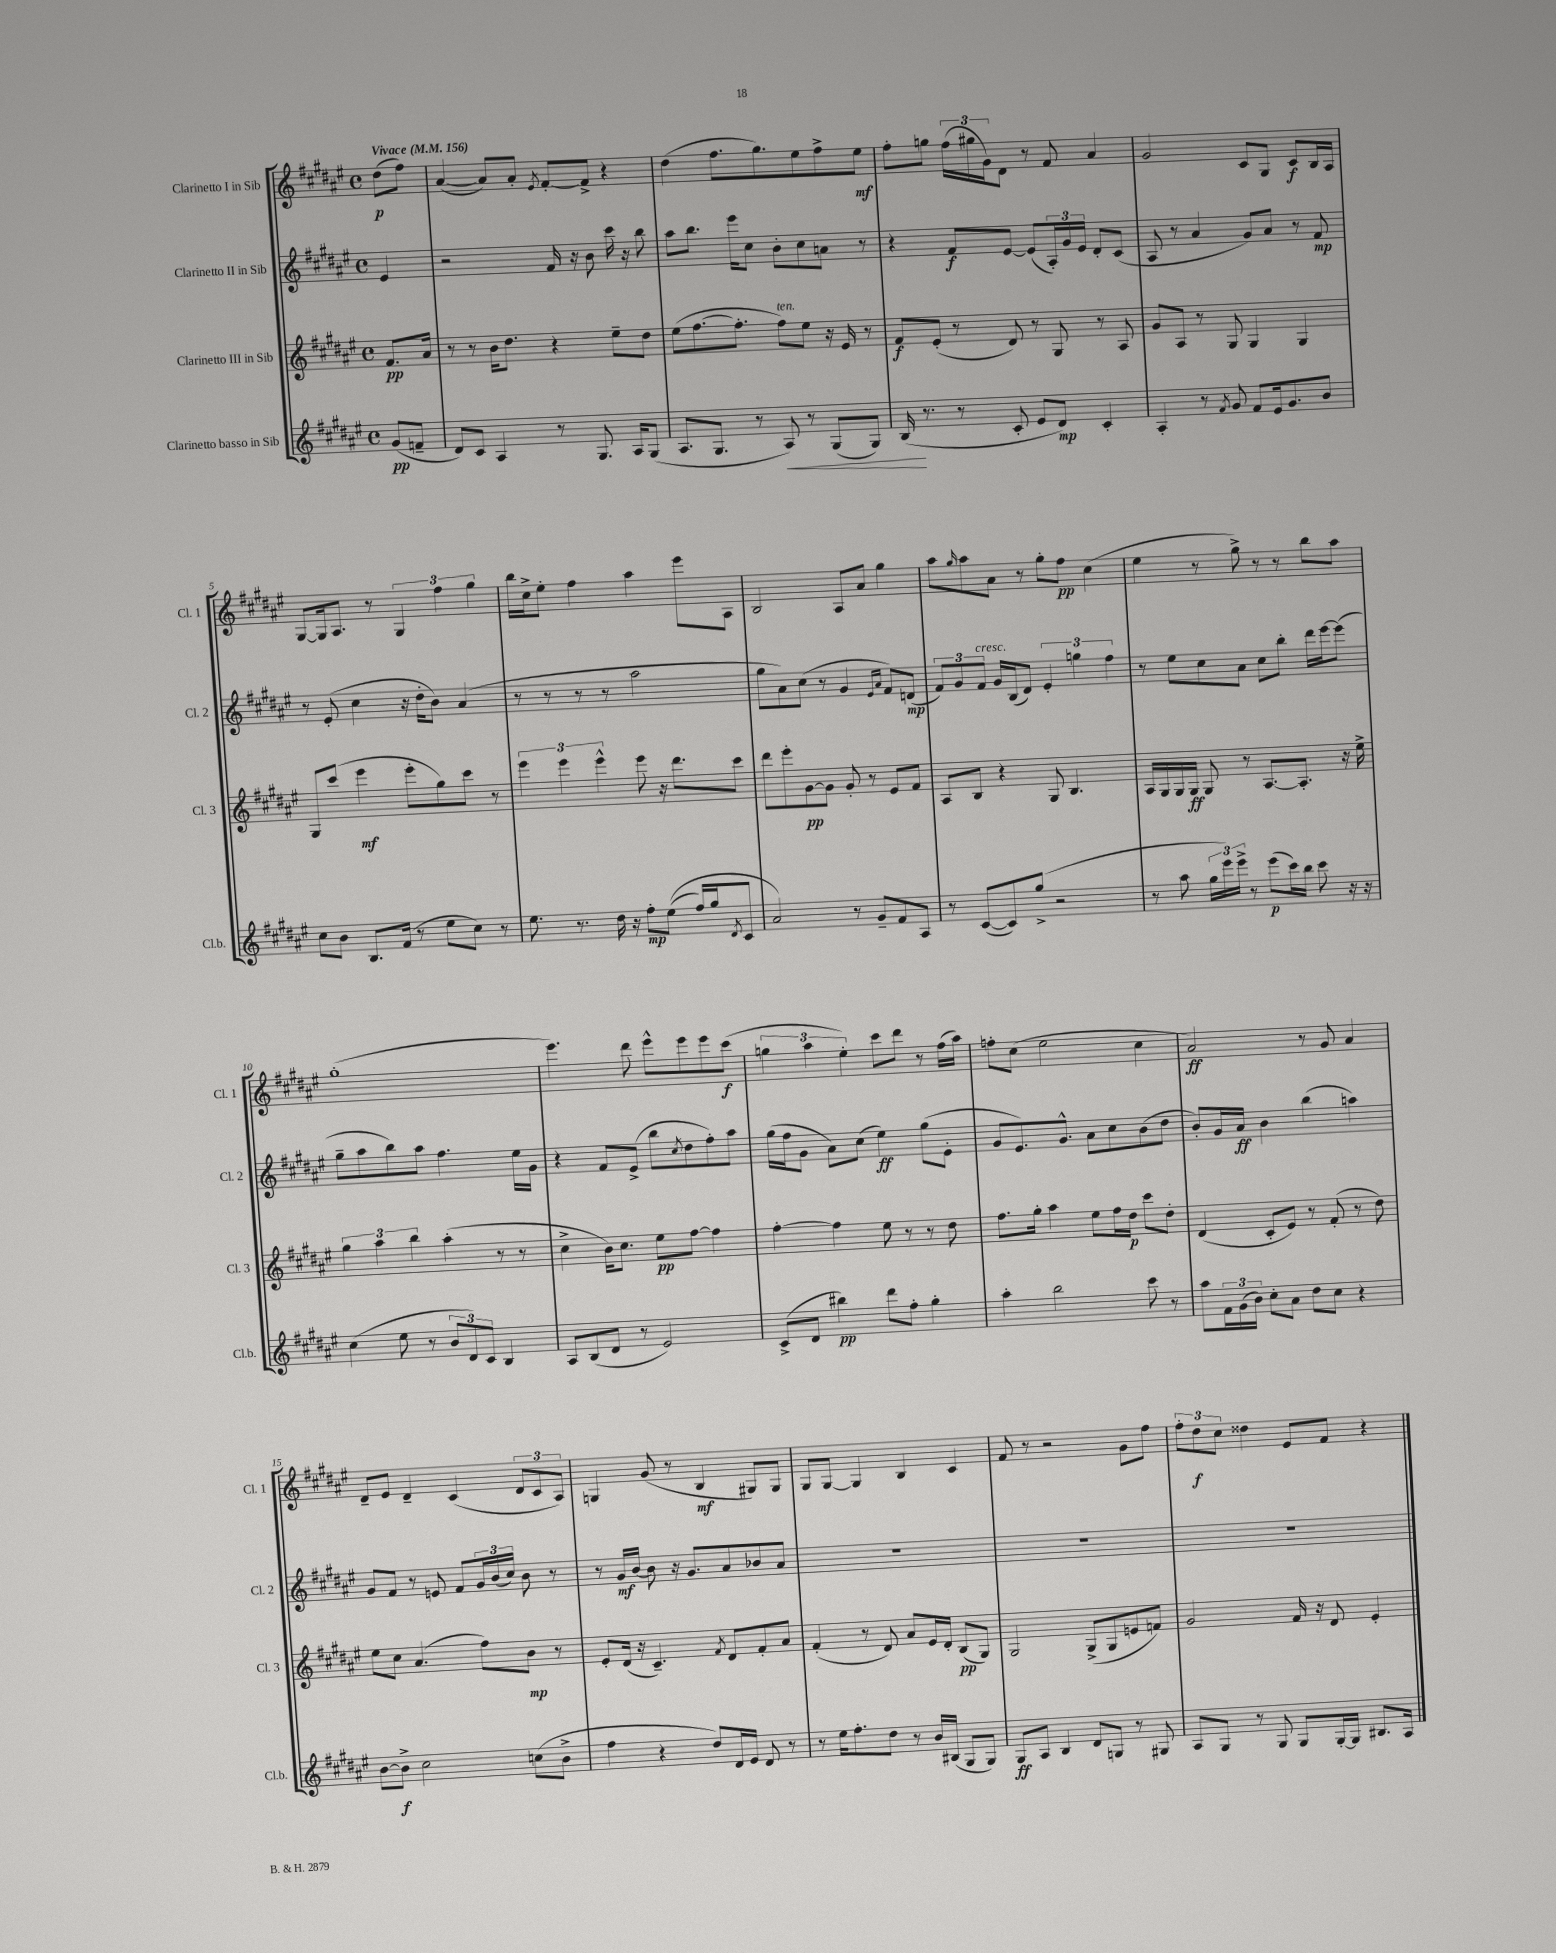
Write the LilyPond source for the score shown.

<<
\new StaffGroup <<
\new Staff = "s0" \with { instrumentName = "Clarinetto I in Sib" shortInstrumentName = "Cl. 1" } {
    \clef treble \key fis \major \defaultTimeSignature \time 4/4 \partial 4 \tempo "Vivace" 4 = 156
    dis''8\p( fis''8) |
    ais'4~( ais'8) ais'8-. \acciaccatura { eis'8 } fis'8~-. fis'8-> r4 |
    dis''4( fis''8. gis''8.) eis''8 fis''8-> eis''8\mf |
    fis''8-. g''8 \tuplet 3/2 { fis''16( gis''16 gis'16) } dis'8 r8 fis'8 ais'4 |
    gis'2 cis'8 gis8 cis'8\f b16 ais16 |
    gis8~ gis16 ais8. r8 \tuplet 3/2 { gis4 fis''4 gis''4 } |
    b''16 cis''16-> eis''8-. fis''4 ais''4 eis'''8 ais8 |
    b2 ais8 ais'8 gis''4 |
    ais''8 \grace { gis''16 } ais''8 ais'8 r8 gis''8-. fis''8\pp cis''4( |
    eis''4 r8 gis''8->) r8 r8 b''8 ais''8 |
    gis''1-.( |
    eis'''4.) dis'''8 eis'''8-^ eis'''8 eis'''8 cis'''8\f( |
    \tuplet 3/2 { g''4 ais''4 eis''4-.) } cis'''8 dis'''8 r8 fis''16( ais''16) |
    f''8-. cis''8( eis''2 cis''4 |
    ais'2\ff) r8 gis'8 ais'4 |
    dis'8-- eis'8 dis'4-- cis'4( \tuplet 3/2 { dis'8 cis'8 ais8) } |
    g4 gis'8( r8 b4\mf gis8) gis8 |
    gis8 gis8~ gis4 b4 cis'4 |
    fis'8 r8 r2 gis'8 fis''8 |
    \tuplet 3/2 { fis''8-. dis''8\f cis''8 } disis''4 eis'8 fis'8 r4 \bar "|." |
}
\new Staff = "s1" \with { instrumentName = "Clarinetto II in Sib" shortInstrumentName = "Cl. 2" } {
    \clef treble \key fis \major \defaultTimeSignature \time 4/4 \partial 4
    eis'4 |
    r2 fis'16 r16 b'8 cis'''16 r16 b''8 |
    ais''8 b''8. eis'''16 cis''8 b'8-. cis''8 a'8 r8 |
    r4 fis'8\f eis'8~ eis'8( \tuplet 3/2 { ais16-.) gis'16 eis'16 } dis'8-. cis'8( |
    ais8 r8 ais'4 gis'8) ais'8 r8 fis'8\mp |
    r8 eis'8-.( cis''4 r16 dis''16-. b'8) ais'4( |
    r8 r8 r8 r8 ais''2 |
    gis''8 ais'8) cis''8( r8 gis'4 \grace { eis'16 ais'16 } fis'8) d'8\mp( |
    \tuplet 3/2 { fis'8) gis'8 fis'8^\markup { \italic "cresc." } } gis'16 b16( dis'8) \tuplet 3/2 { eis'4-. g''4 fis''4 } |
    r8 eis''8 cis''8 ais'8 cis''8 b''8-. dis'''16 eis'''16~ eis'''8( |
    gis''8-- ais''8 b''8) ais''8 fis''4. eis''16 gis'16 |
    r4 fis'8 eis'8->( b''8 \acciaccatura { cis''8 } dis''8 fis''8-.) ais''8 |
    gis''16( fis''16 gis'8 ais'8) cis''8( eis''4\ff) gis''8( eis'8-. |
    gis'8 eis'8.) gis'8.-^ ais'8 cis''8 b'8( dis''8 |
    b'8-.) gis'16 ais'16\ff b'4 b''4( a''4) |
    gis'8 fis'8 r8 e'8 fis'8 \tuplet 3/2 { gis'16 b'16( cis''16) } b'8 r8 |
    r8 gis'16\mf b'16~ b'8 r16 gis'8. ais'8 bes'8 ais'8 |
    R1 |
    R1 |
    R1 \bar "|." |
}
\new Staff = "s2" \with { instrumentName = "Clarinetto III in Sib" shortInstrumentName = "Cl. 3" } {
    \clef treble \key fis \major \defaultTimeSignature \time 4/4 \partial 4
    fis'8.\pp ais'16 |
    r8 r8 b'16 dis''8. r4 eis''8-- dis''8 |
    eis''8( fis''8.~ fis''8.-. fis''8^\markup { \italic "ten." }) eis''8 r16 eis'16 r8 |
    fis'8\f eis'8-.( r8 dis'8) r8 gis8 r8 ais8 |
    gis'8 ais8 r8 gis8 gis4 gis4 |
    gis8 cis'''8( eis'''4\mf eis'''8-. gis''8) cis'''8 r8 |
    \tuplet 3/2 { eis'''4 eis'''4 eis'''4-^ } eis'''8 r16 dis'''8. cis'''8 |
    dis'''8 eis'''8-. gis'8~\pp gis'8 gis'8-. r8 eis'8 fis'8 |
    ais8 b8 r4 gis8 b4. |
    ais16 gis16 gis16 gis16\ff gis8 r8 ais8.~ ais8.-. r16 eis''16-> |
    \tuplet 3/2 { gis''4 ais''4 b''4 } ais''4-.( r8 r8 |
    cis''4-> b'16) cis''8. eis''8\pp fis''8~ fis''4 |
    fis''4~-. fis''4 eis''8 r8 r8 dis''8 |
    fis''8. gis''16-. ais''4 eis''8 fis''16 dis''16\p cis'''8 dis''8-. |
    dis'4( cis'8-. eis'8) r8 fis'8-.( r8 dis''8) |
    eis''8 cis''8 ais'4.( fis''8) b'8\mp r8 |
    eis'8-. dis'16( r16 cis'4.--) \acciaccatura { fis'8 } dis'8 fis'8-. ais'8 |
    fis'4-.( r8 dis'8) ais'8 eis'16 dis'16-. b8\pp( gis8) |
    gis2 gis8->( gis8 e'8 f'8) |
    gis'2 fis'16 r16 dis'8 eis'4-. \bar "|." |
}
\new Staff = "s3" \with { instrumentName = "Clarinetto basso in Sib" shortInstrumentName = "Cl.b." } {
    \clef treble \key fis \major \defaultTimeSignature \time 4/4 \partial 4
    gis'8\pp( f'8-- |
    dis'8) cis'8 ais4 r8 gis8. ais16 gis8( |
    ais8. gis8. r8 ais8\<) r8 gis8( gis8) |
    b16\!( r8. r8 cis'8-. eis'8 dis'8\mp) cis'4-. |
    ais4-. r8 \acciaccatura { fis'8 } gis'8 fis'8 eis'16 gis'8. b'8 |
    cis''8 b'8 b8. fis'16( r8 eis''8 cis''8) r8 |
    eis''8. r8. dis''16 r16 fis''8-.\mp eis''8(\( fis''16) gis''16 \acciaccatura { dis'8 } cis'8 |
    ais'2\) r8 gis'8-- fis'8 ais8 |
    r8 cis'8~( cis'8) gis''8->( r2 |
    r8 ais''8 \tuplet 3/2 { gis''16 eis'''16) eis'''16-> } r8 eis'''8\p( cis'''16) b''16 cis'''8 r16 r16 |
    cis''4( eis''8 r8 \tuplet 3/2 { b'8 dis'8) cis'8 } b4 |
    ais8 b8( dis'8 r8 eis'2) |
    cis'8->( dis'8 bis''4\pp) dis'''8 fis''8-. gis''4-. |
    ais''4-. b''2 cis'''8 r8 |
    ais''8 \tuplet 3/2 { fis'16 gis'16( b'16) } cis''8-. ais'8 dis''8 cis''8 r4 |
    b'8~ b'8->\f cis''2 c''8( b'8-> |
    fis''4 r4 dis''8) dis'16 eis'16 dis'8 r8 |
    r8 eis''16 fis''8.-. dis''8 r8 b'16 bis16( gis8 gis8) |
    gis8\ff ais8 b4 dis'8 g8 r8 gis8 |
    ais8 gis8 r8 gis8 gis8 gis16~-. gis16 bis8. ais16 \bar "|." |
}
>>
>>
